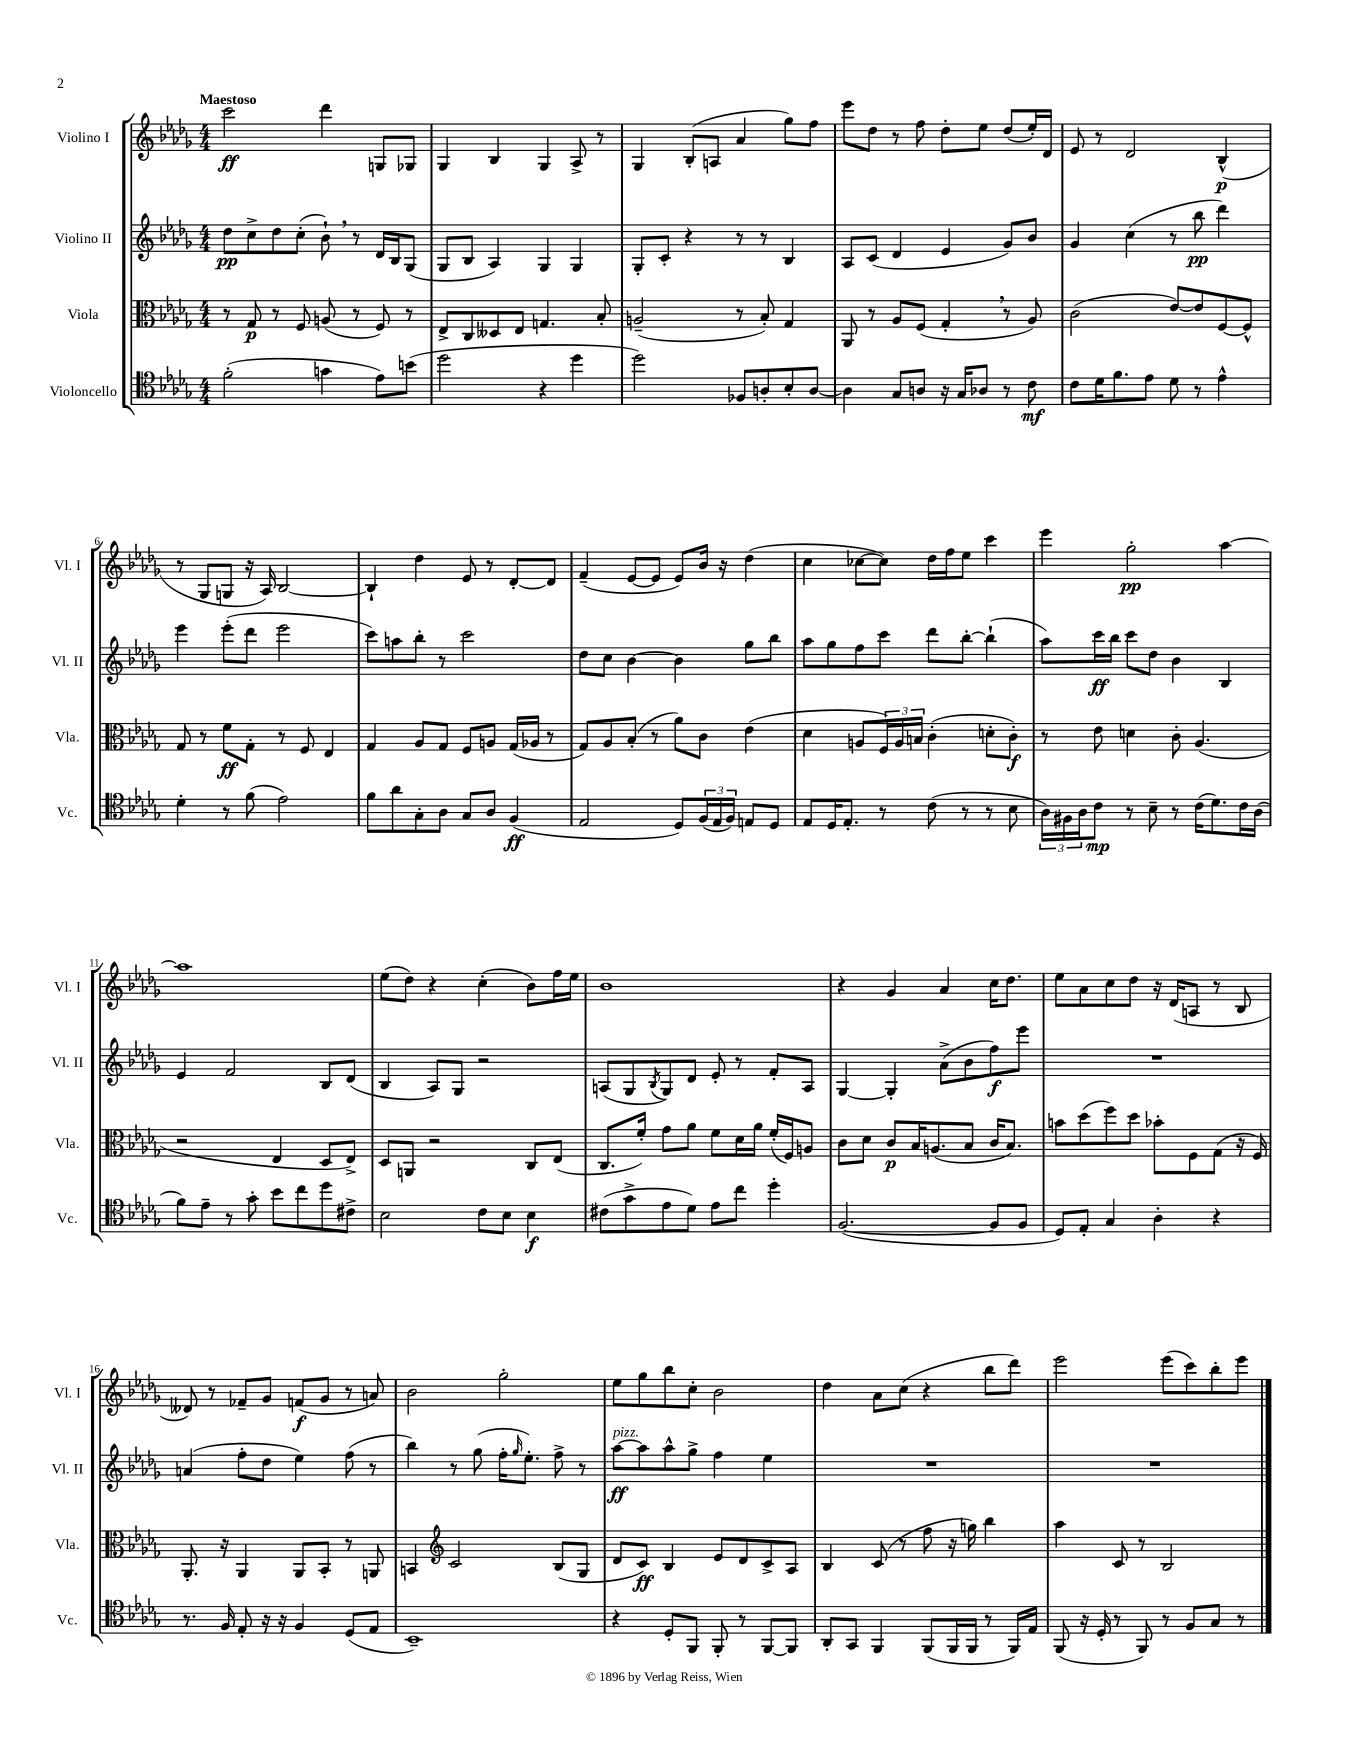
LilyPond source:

<<
\new StaffGroup <<
\new Staff = "s0" \with { instrumentName = "Violino I" shortInstrumentName = "Vl. I" } {
    \clef treble \key des \major \numericTimeSignature \time 4/4 \tempo "Maestoso"
    c'''2\ff des'''4 g8 ges8 |
    ges4 bes4 ges4 aes8-> r8 |
    ges4 bes8-.( a8 aes'4 ges''8) f''8 |
    ees'''8 des''8 r8 f''8 des''8-. ees''8 des''8( ees''16-.) des'16 |
    ees'8 r8 des'2 bes4-^\p( |
    r8 ges8 g8 r16 aes16) bes2~ |
    bes4-! des''4 ees'8 r8 des'8~-. des'8 |
    f'4--( ees'8~ ees'8 ees'8) bes'16 r16 des''4( |
    c''4 ces''8~ ces''8) des''16 f''16 ees''8 c'''4 |
    ees'''4 ges''2-.\pp aes''4~ |
    aes''1 |
    ees''8( des''8) r4 c''4-.( bes'8) f''16 ees''16 |
    bes'1 |
    r4 ges'4 aes'4 c''16 des''8. |
    ees''8 aes'8 c''8 des''8 r16 des'16( a8 r8 bes8 |
    deses'8) r8 fes'8-- ges'8 f'8\f( ges'8 r8 a'8) |
    bes'2 ges''2-. |
    ees''8 ges''8 bes''8 c''8-. bes'2 |
    des''4 aes'8 c''8( r4 bes''8 des'''8) |
    ees'''2 ees'''8( c'''8) bes''8-. ees'''8 \bar "|." |
}
\new Staff = "s1" \with { instrumentName = "Violino II" shortInstrumentName = "Vl. II" } {
    \clef treble \key des \major \numericTimeSignature \time 4/4
    des''8\pp c''8-> des''8 c''8-.( bes'8-!) \breathe r8 des'16 bes16 ges8( |
    ges8 bes8 aes4) ges4 ges4 |
    ges8-. c'8-. r4 r8 r8 bes4 |
    aes8 c'8( des'4 ees'4 ges'8) bes'8 |
    ges'4 c''4( r8 bes''8\pp des'''4) |
    ees'''4 ees'''8-.( des'''8 ees'''2 |
    c'''8) a''8 bes''8-. r8 c'''2 |
    des''8 c''8 bes'4~ bes'4 ges''8 bes''8 |
    aes''8 ges''8 f''8 c'''8 des'''8 bes''8~-. bes''4-!( |
    aes''8) c'''16\ff bes''16 c'''8 des''8 bes'4 bes4 |
    ees'4 f'2 bes8 des'8( |
    bes4 aes8) ges8 r2 |
    a8( ges8 \acciaccatura { bes8 } ges8) des'8 ees'8-. r8 f'8-. a8 |
    ges4~ ges4-. aes'8->( bes'8 f''8\f) ees'''8 |
    R1 |
    a'4( f''8-. des''8 ees''4) f''8( r8 |
    bes''4) r8 ges''8( f''16-. \grace { ges''16 } ees''8.-.) f''8-> r8 |
    aes''8~\ff^\markup { \italic "pizz." } aes''8 aes''8-^ ges''8-> f''4 ees''4 |
    R1 |
    R1 \bar "|." |
}
\new Staff = "s2" \with { instrumentName = "Viola" shortInstrumentName = "Vla." } {
    \clef alto \key des \major \numericTimeSignature \time 4/4
    r8 ges8\p r8 f8 a8( r8 f8) r8 |
    ees8-> c8 deses8 ees8 g4. bes8-. |
    a2--( r8 bes8-.) ges4 |
    aes,8 r8 aes8 f8( ges4-. \breathe r8 aes8) |
    c'2( ees'8~) ees'8 f8~ f8-^ |
    ges8 r8 f'8\ff ges8-. r8 f8 ees4 |
    ges4 aes8 ges8 f8 a8 ges16( aes16 r8 |
    ges8) aes8 bes8-.( r8 aes'8) c'8 ees'4( |
    des'4 a8 \tuplet 3/2 { f16) a16 b16 } c'4-.( d'8-. c'8-.\f) |
    r8 ees'8 d'4 c'8-. aes4.( |
    r2 ees4 des8 ees8->) |
    des8 a,8 r2 c8 ees8( |
    c8. f'16-.) ges'8 aes'8 f'8 des'16 aes'16 f'16-.( f16) a8 |
    c'8 des'8 c'8\p bes16 a8.( bes8 c'16 bes8.) |
    b'8 des''8( f''8) des''8 bes'8-. f8 ges8( r16 f16) |
    aes,8.-. r16 aes,4 aes,8 bes,8-. r8 a,8 |
    b,4 \clef treble c'2 bes8( ges8 |
    des'8 c'8\ff) bes4 ees'8 des'8 c'8-> aes8 |
    bes4 c'8( r8 f''8 r16 g''16) bes''4 |
    aes''4 c'8 r8 bes2 \bar "|." |
}
\new Staff = "s3" \with { instrumentName = "Violoncello" shortInstrumentName = "Vc." } {
    \clef tenor \key des \major \numericTimeSignature \time 4/4
    f'2-.( g'4 ees'8) b'8( |
    des''2 r4 des''4 |
    des''2) fes8 a8-. bes8-. a8~ |
    a4 ges8 a8 r16 ges16 aes8 r8 c'8\mf |
    c'8 des'16 f'8. ees'8 des'8 r8 ees'4-^ |
    des'4-. r8 f'8( ees'2) |
    f'8 aes'8 ges8-. aes8 ges8 aes8 f4\ff( |
    ees2 des8) \tuplet 3/2 { f16( ees16 f16) } e8 des8 |
    ees8 des16 ees8.-. r8 c'8( r8 r8 bes8 |
    \tuplet 3/2 { aes16) fis16 aes16 } c'8\mp r8 bes8-- r8 c'16( des'8.) c'16 aes16( |
    f'8) ees'8-- r8 ges'8-. bes'8 c''8 des''8 cis'8-> |
    bes2 c'8 bes8 bes4\f |
    cis'8( ges'8-> ees'8 des'8) ees'8 c''8 des''4-. |
    f2.~( f8 f8 |
    des8) ees8-. ges4 aes4-. r4 |
    r8. f16 ees8-. r16 r16 f4 des8( ees8 |
    bes,1--) |
    r4 des8-. f,8 f,8-. r8 f,8~ f,8 |
    aes,8-. ges,8 f,4 f,8( f,16 f,16 r8 f,16) ees16 |
    f,8( r16 des16-. r8 f,8) r8 f8 ges8 r8 \bar "|." |
}
>>
>>
